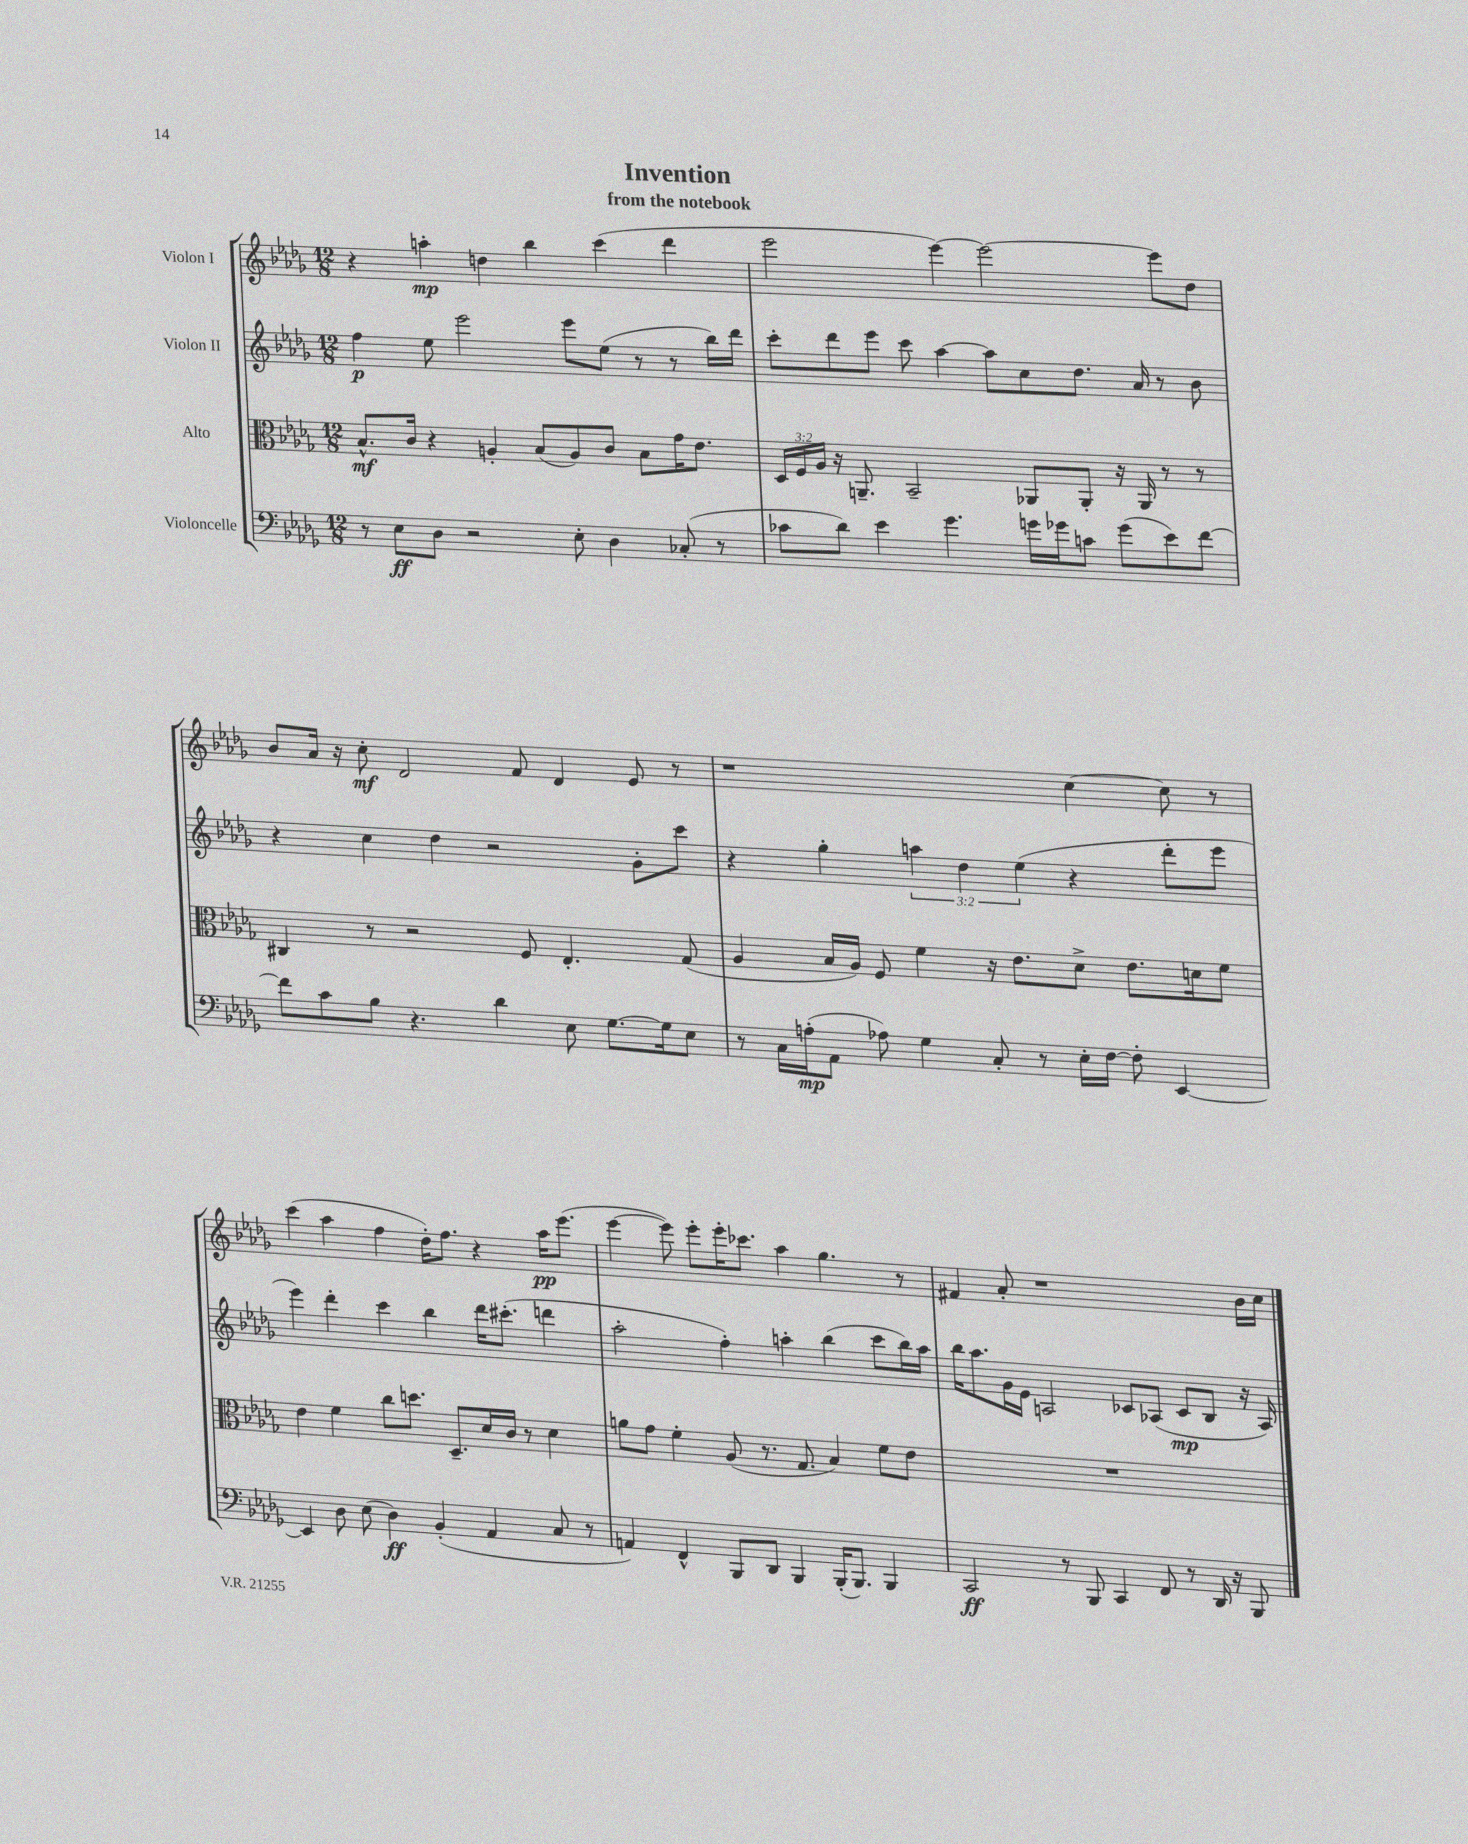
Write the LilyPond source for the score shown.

\header { title = "Invention" subtitle = "from the notebook" }
<<
\new StaffGroup <<
\new Staff = "s0" \with { instrumentName = "Violon I" } {
    \clef treble \key des \major \numericTimeSignature \time 12/8
    \autoBeamOff r4 a''4-.\mp d''4 bes''4 c'''4( des'''4 |
    ees'''2 ees'''4~) ees'''2~ ees'''8[ des''8] |
    bes'8[ aes'16] r16 c''8-.\mf des'2 f'8 des'4 ees'8 r8 |
    r1 c''4~ c''8 r8 |
    c'''4( aes''4 f''4 des''16[-.) f''8.] r4 aes''16[\pp ees'''8.]( |
    ees'''4~ ees'''8) ees'''8[-. ees'''16-. ces'''8.] aes''4 ges''4. r8 |
    fis'4 aes'8-. r1 bes'16[ c''16] \bar "|." |
}
\new Staff = "s1" \with { instrumentName = "Violon II" } {
    \clef treble \key des \major \numericTimeSignature \time 12/8 \override Staff.TupletNumber.text = #tuplet-number::calc-fraction-text
    \autoBeamOff f''4\p ees''8 ees'''2 ees'''8[ ees''8]( r8 r8 bes''16[) des'''16] |
    c'''8[-. des'''8 ees'''8] c'''8 aes''4~ aes''8[ c''8 des''8.] aes'16 r8 bes'8 |
    r4 c''4 des''4 r2 ges'8[-. c'''8] |
    r4 ges''4-. \tuplet 3/2 { a''4 des''4 ees''4( } r4 des'''8[-. ees'''8] |
    ees'''4) des'''4-. c'''4 bes''4 des'''16[ cis'''8.]-.( d'''4 |
    aes''2-. f''4-.) a''4-. bes''4( c'''8[ bes''16) a''16] |
    bes''16[ aes''8. ges'16 ees'16] a2 ces'8[ aes8]( ces'8[\mp bes8] r16 aes16) \bar "|." |
}
\new Staff = "s2" \with { instrumentName = "Alto" } {
    \clef alto \key des \major \numericTimeSignature \time 12/8 \override Staff.TupletNumber.text = #tuplet-number::calc-fraction-text
    \autoBeamOff bes8.[-^\mf c'16] r4 a4-. bes8[( a8) c'8] bes8[ ges'16 ees'8.] |
    \tuplet 3/2 { des16[ f16 aes16] } r16 a,8.-- bes,2-- aes,8[ aes,8]-. r16 aes,16 r8 r8 |
    cis4 r8 r2 f8 ees4.-. ges8( |
    aes4 bes16[ aes16]) f8 f'4 r16 ees'8.[ des'8]-> ees'8.[ d'16 f'8] |
    ees'4 f'4 c''8[ d''8.] des8.[-- des'16 c'16] r8 des'4 |
    a'8[ ges'8] f'4-. aes8( r8. ges8. bes4) f'8[ ees'8] |
    R1. \bar "|." |
}
\new Staff = "s3" \with { instrumentName = "Violoncelle" } {
    \clef bass \key des \major \numericTimeSignature \time 12/8
    \autoBeamOff r8 ees8[\ff des8] r2 ees8-. des4 ces8-.( r8 |
    ces'8[ des'8]) ees'4 ges'4. g'16[ ges'16 c'8] ges'8[( ees'8) f'8]~ |
    f'8[ c'8 bes8] r4. des'4 ees8 ges8.[~ ges16 ees8] |
    r8 c16[ a16-.\mp( aes,8] aes8) ges4 c8-. r8 ees16[-. f16]~ f8-. ees,4~ |
    ees,4 des8 ees8( des4\ff) bes,4-.( aes,4 c8 r8 |
    a,4) f,4-^ bes,,8[ des,8] bes,,4 bes,,16[-.( bes,,8.]) bes,,4 |
    c,2\ff r8 bes,,8 c,4 f,8 r8 des,16 r16 bes,,8 \bar "|." |
}
>>
>>
\layout { \context { \Score \remove "Bar_number_engraver" } }
